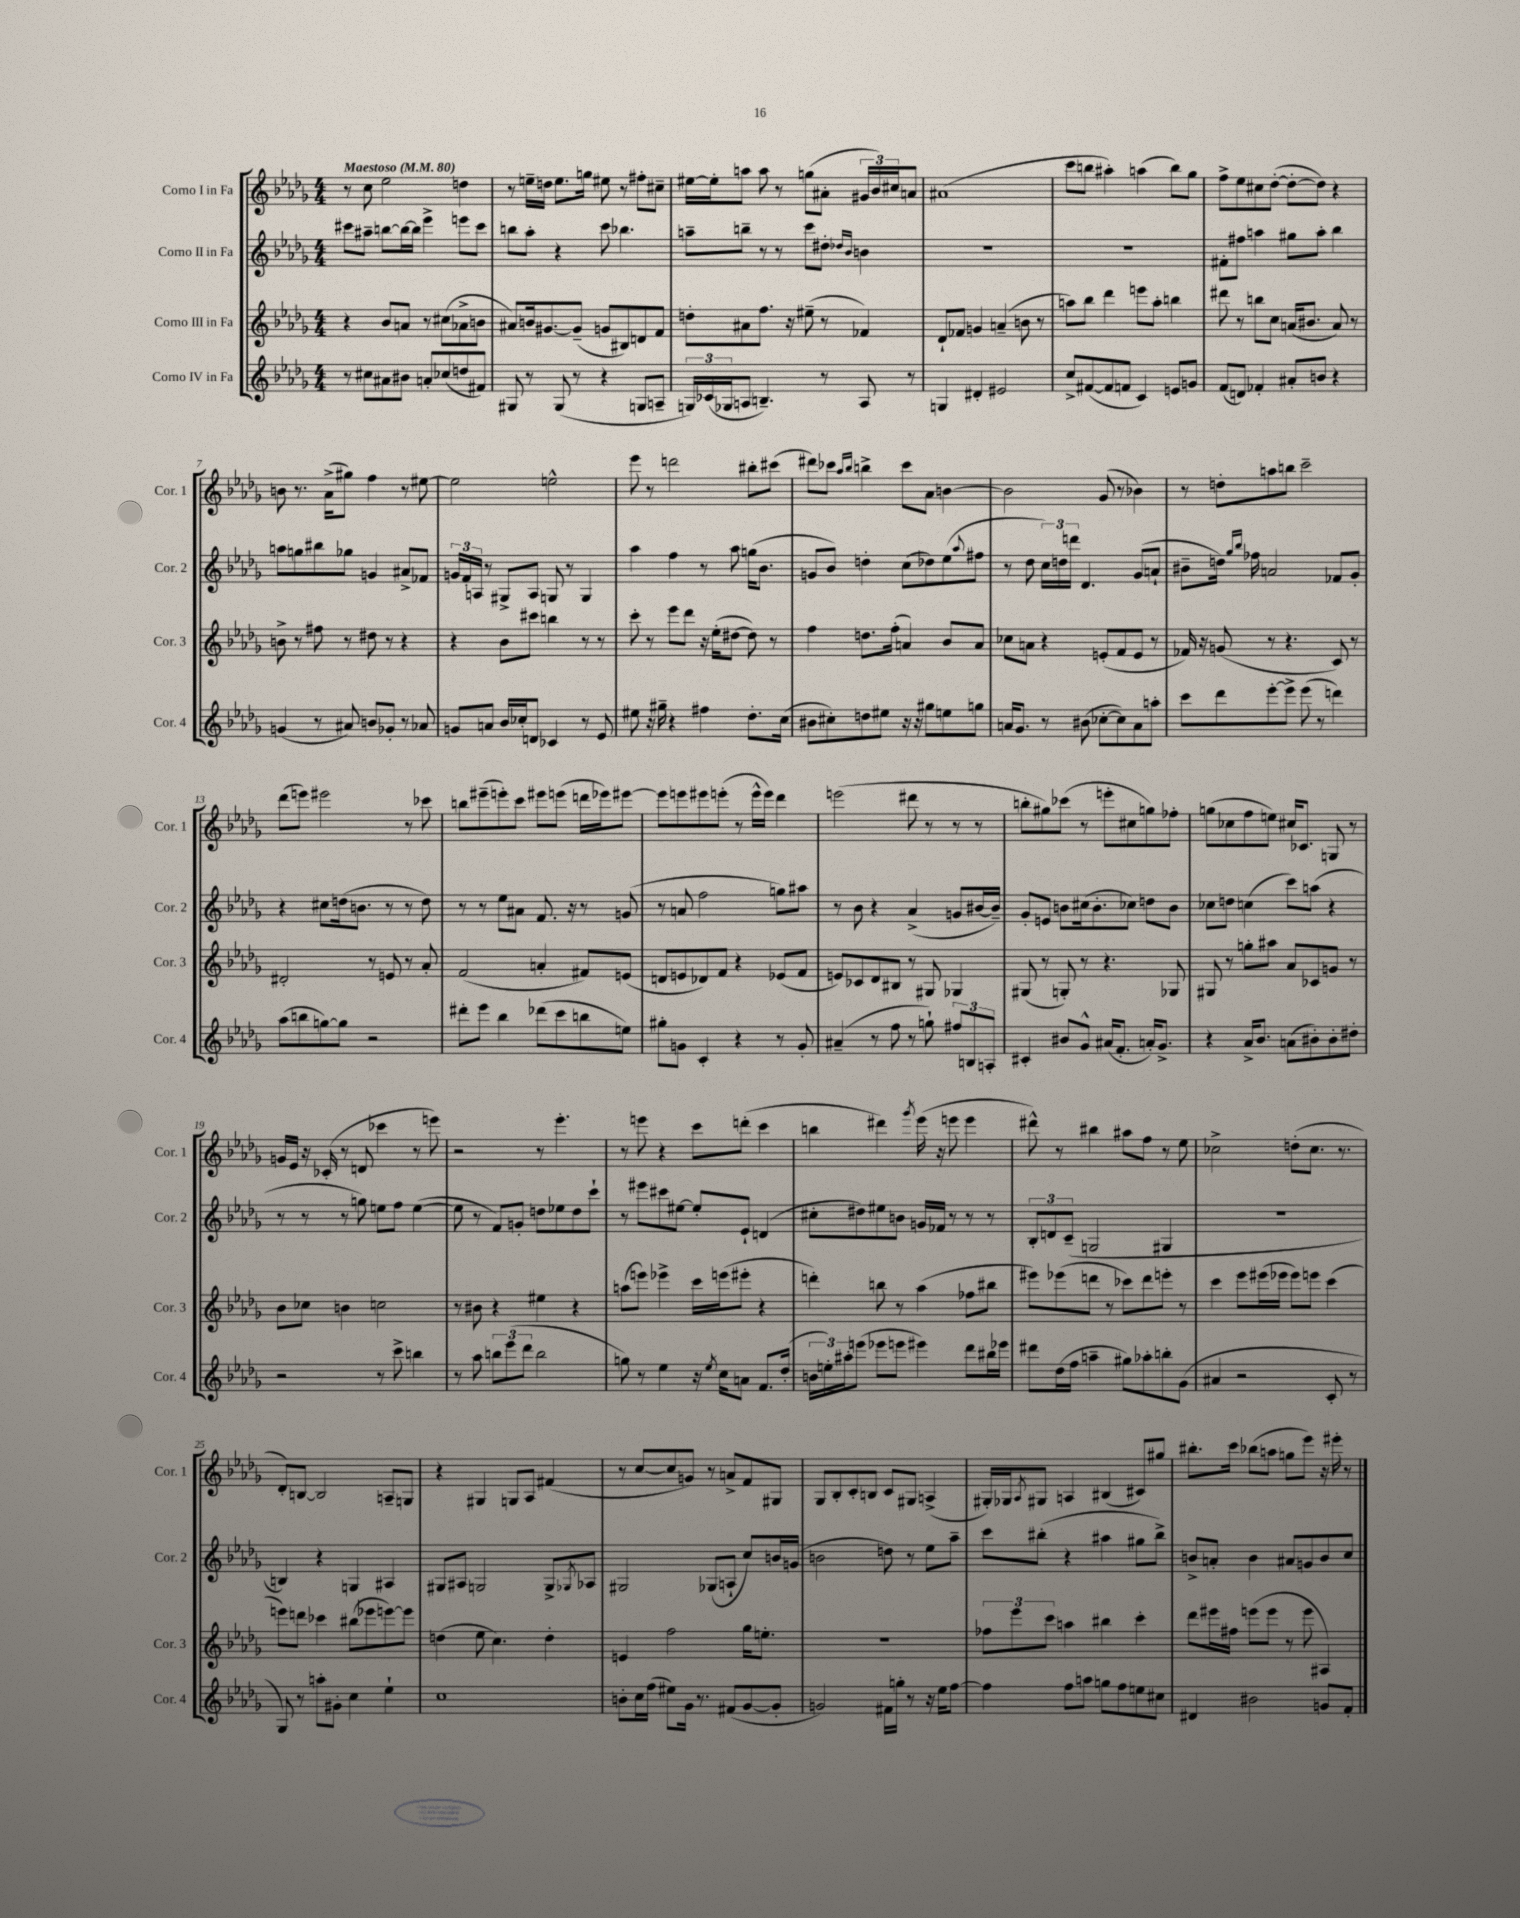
<<
\new StaffGroup <<
\new Staff = "s0" \with { instrumentName = "Corno I in Fa" shortInstrumentName = "Cor. 1" } {
    \clef treble \key des \major \numericTimeSignature \time 4/4 \tempo "Maestoso" 4 = 80
    r8 c''8 ees''2 d''4 |
    r8 e''16-- d''16 e''8. g''16 eis''8 r8 fis''8-. cis''8-- |
    eis''16~ eis''16-. a''8 a''8 r8 g''8( ais'8-. \tuplet 3/2 { gis'16 bes'16) cis''16 } a'8 |
    ais'1( |
    c'''8 b''8 ais''4-.) a''4( b''8) ges''8 |
    f''8-> ees''8 cis''8 des''8~-.( des''8~-. des''8) r4 |
    b'8 r8. aes'16->( gis''8) f''4 r8 eis''8~ |
    eis''2 e''2-^ |
    ees'''8 r8 d'''2 bis''8-. cis'''8( |
    dis'''8) ces'''8 \grace { aes''16 bes''16 } b''4-> ces'''8 aes'8 b'4~ |
    b'2 ges'8( r8 bes'4) |
    r8 d''8-. a''8 b''8 c'''2-- |
    des'''8( e'''8) eis'''2 r8 ces'''8 |
    b''8 eis'''8--( e'''8-.) c'''8 eis'''8 e'''8( d'''16 ees'''16) eis'''8~ |
    eis'''8 e'''8 eis'''8 e'''8-.( r8 e'''16-^ e'''16) des'''4 |
    e'''2( dis'''8 r8 r8 r8 |
    b''8-. gis''8) ces'''8( r8 e'''8-. cis''8 g''8) fes''8-. |
    g''8( ces''8 f''8 e''8) cis''16 ces'8. g8 r8 |
    g'16 ees'16 r16 ces'16-.( r8 d'8 ces'''4 r8 e'''8) |
    r2 r8 ees'''4.-. |
    r8 e'''8 r4 c'''8 d'''8-.( c'''4 |
    b''4 dis'''4) \acciaccatura { ges'''8 } ees'''16( r16 e'''8 e'''4 |
    dis'''8-^) r8 bis''4 ais''8 f''8 r8 ees''8 |
    ces''2-> d''8-.( ces''8. r8. |
    des'8-.) b8~ b2 a8-- g8 |
    r4 gis4 g8 aes8 fis'4( |
    r8 c''8~ c''8 g'8) r8 a'8-> f'8 gis8 |
    ges8 bes8-. c'8-. b8 c'8 gis8 a4->( |
    gis16-.) ges16 \acciaccatura { aes8 } gis8 a4 bis4( cis'8) gis''8 |
    bis''8.-. c'''16 bes''8( a''8 g''8 ees'''8) r16 eis'''16-. r8 \bar "|." |
}
\new Staff = "s1" \with { instrumentName = "Corno II in Fa" shortInstrumentName = "Cor. 2" } {
    \clef treble \key des \major \numericTimeSignature \time 4/4
    cis'''8 ais''8-- b''8~ b''16~ b''16 ees'''4-> e'''8 cis'''8 |
    b''8 aes''8-. r4 c'''8 bes''4. |
    a''8-- b''8-- r8 r8 c'''8 dis''8-. \grace { des''16 bes'16 } b'4 |
    R1 |
    R1 |
    fis'8-. fis''8 a''4 gis''8 a''8-. bes''4 |
    a''8 g''8 bis''8 ges''8 g'4 ais'8-> fes'8 |
    \tuplet 3/2 { g'16 f'16-. a16 } r8 gis8-> a8 g8 r8 g4 |
    aes''4 f''4 r8 aes''8 g''16( bes'8. |
    g'8 bes'8) d''4-. c''8( des''8) ees''8( \appoggiatura { aes''8 } fis''8 |
    r8 des''8 \tuplet 3/2 { c''16) d''16 d'''16 } des'4. ges'8( a'8-! |
    bis'8-- d''16) \grace { ges''16 bes''16 } fes''16 a'2 fes'8 ges'8-. |
    r4 cis''8 d''16( b'8. r8 r8 d''8) |
    r8 r8 ees''8 ais'8 f'8. r16 r8 g'8( |
    r8 a'8 f''2 g''8) ais''8 |
    r8 bes'8 r4 aes'4->( g'8 bis'16~ bis'16--) |
    ges'8-. e'8 b'8 cis''16( b'8.-. ces''8) d''8 b'8 |
    ces''8 d''8 c''4( c'''8) a''8( r4 |
    r8 r8 r8 g''8) e''8 f''8 e''4~( |
    e''8 r8 f'8) g'8-. d''8 ees''8 d''8 c'''8-! |
    r8 eis'''8 cis'''8 eis''8~ eis''8-. ees'8-! d'4( |
    cis''8-. dis''8) eis''8 b'8 g'16 fes'16 r8 r8 r8 |
    \tuplet 3/2 { bes8-. d'8 c'8--( } g2 gis4 |
    R1 |
    b4) r4 g4 ais4 |
    gis8 ais8 g2 g8-> \acciaccatura { ges8 } aes8 |
    gis2 ges8( a8-! c''8) b'16 g'16( |
    b'2 d''8) r8 ees''8 aes''8-- |
    c'''8 bis''8-.( r4 ais''4 gis''8 bis''8->) |
    b'8-> a'8-. b'4 ais'8 g'8 b'8 c''8 \bar "|." |
}
\new Staff = "s2" \with { instrumentName = "Corno III in Fa" shortInstrumentName = "Cor. 3" } {
    \clef treble \key des \major \numericTimeSignature \time 4/4
    r4 bes'8 a'8 r8 cis''8( aes'8-> b'8 |
    ais'8) b'16 gis'8.~ gis'8--( g'8 bis8) d'8 f'8 |
    d''8-. ais'8 f''8. r16 eis''8--( r8 fes'4) |
    des'8-! fes'8 g'4 a'4--( b'8 r8 |
    a''8) bes''8 des'''4 e'''8 a''8-. b''4 |
    dis'''8 r8 b''8 c''8 a'16( bis'8. a'8) r8 |
    b'8-> r8 fis''8 r8 dis''8 r8 r4 |
    r4 bes'8 cis'''8 b''4 r8 r8 |
    c'''8-. r8 ees'''8 des'''8 r16 ees''16-.( dis''8~ dis''8) r8 |
    f''4 d''8. f''16-.( a'4) bes'8 a'8 |
    ces''8 a'8 r4 e'8-.( f'8 e'8 r8 |
    fes'16) r16 g'8( r8 r4. c'8) r8 |
    dis'2-. r8 e'8 r8 aes'8-. |
    f'2( a'4-. fis'8) e'8( |
    d'8 e'8 des'8) f'8 r4 ees'8( f'8 |
    e'8) ces'8 des'8 bis8 r8 gis8 ges4 |
    gis8( r8 g8-.) r8 r4. ges8 |
    gis8 r8 g''8-. ais''8 aes'8 \once \override Glissando.style = #'zigzag ces'8\glissando g'8 r8 |
    bes'8 ces''8 b'4 c''2 |
    r8 bis'8 r4 eis''4 r4 |
    a''8( e'''8) ees'''4-> c'''16 e'''16( eis'''8-. r4 |
    d'''4-.) b''8 r8 aes''4( fes''8 bis''8 |
    eis'''8) ees'''8( d'''8 r8 ces'''8) d'''8 e'''8-. r8 |
    c'''4 ees'''8 eis'''16( ees'''16 ees'''8) e'''8 c'''4( |
    e'''8) d'''8 ces'''4 bis''8( ees'''8 e'''8~) e'''8 |
    d''4( ees''8 c''4.) d''4-. |
    e'4 f''2 ges''16 e''8.-. |
    R1 |
    \tuplet 3/2 { fes''8 ees'''8 c'''8 } a''4 bis''4 c'''4-. |
    des'''8 eis'''16 fis''16 e'''8( e'''8 r8 e'''8 ais4) \bar "|." |
}
\new Staff = "s3" \with { instrumentName = "Corno IV in Fa" shortInstrumentName = "Cor. 4" } {
    \clef treble \key des \major \numericTimeSignature \time 4/4
    r8 cis''8 ais'8 bis'8 a'8-. ces''8( d''8 fis'8) |
    gis8 r8 gis8( r8 r4 g8 a8-- |
    \tuplet 3/2 { g16) ces'16( ges16 } a8 b4.--) r8 a8 r8 |
    g4 dis'4-. eis'2 |
    c''8-> fis'8~( fis'8 f'8 c'4) e'8 g'8 |
    f'8( d'8) fes'4-. ais'8-. b'8 r4 |
    g'4( r8 ais'8) b'8 ges'8-. r8 aes'8 |
    g'8 a'8 bes'16 ces''16-. d'8 ces'4 r8 ees'8 |
    eis''8 r16 gis''16-- r4 fis''4 des''8.-. c''16( |
    bis'8 cis''8-.) d''8 eis''8 r16 r16 gis''8 e''8 g''8 |
    a'16 ges'8. r8 bis'8( ces''8~-. ces''8) a'8 a''8-. |
    c'''8 des'''8 ees'''8~-. ees'''8-> ees'''8( r8 d'''4) |
    aes''8( b''8 g''8~) g''8 r2 |
    dis'''8-. ees'''8 bes''4 des'''8( c'''8 b''8 e''8) |
    gis''8-. g'8 c'4-. r4 r8 g'8-. |
    ais'4--( r8 f''8 r8 g''8-!) \tuplet 3/2 { fis''8 b8 a8-. } |
    cis'4-. bis'8 ges'8-^ ais'16( f'8.-. a'16-.) ges'8.-> |
    r4 aes'16-> bes'8. a'8( bis'8-.) bis'8-. dis''8-. |
    r2 r8 c'''8-> b''4 |
    r8 aes''8 \tuplet 3/2 { b''8 ees'''8( des'''8 } b''2 |
    g''8) r8 ees''4 r16 \acciaccatura { ees''8 } c''16 a'8 f'8. des''16-.( |
    \tuplet 3/2 { b'16 e''16-.) ais''16-. } e'''8( ees'''8 e'''8 eis'''4) des'''8 bis''16 ees'''16 |
    dis'''8 des''16( f''16 a''4-- gis''8) aes''8-. b''8-. ges'8( |
    ais'4 r2 c'8-. r8 |
    ges8) r8 a''8-. gis'8-. c''4 ees''4-! |
    c''1 |
    b'8-. c''16 f''16( eis''8) ges'16 r8. fis'8( ges'8~ ges'8-. |
    g'2) fis'16 g''16-. r8 r16 ees''16 f''8~ |
    f''4 f''8 a''8 g''8 f''8 e''8 cis''8 |
    dis'4 bis'2 g'8 f'8-. \bar "|." |
}
>>
>>
